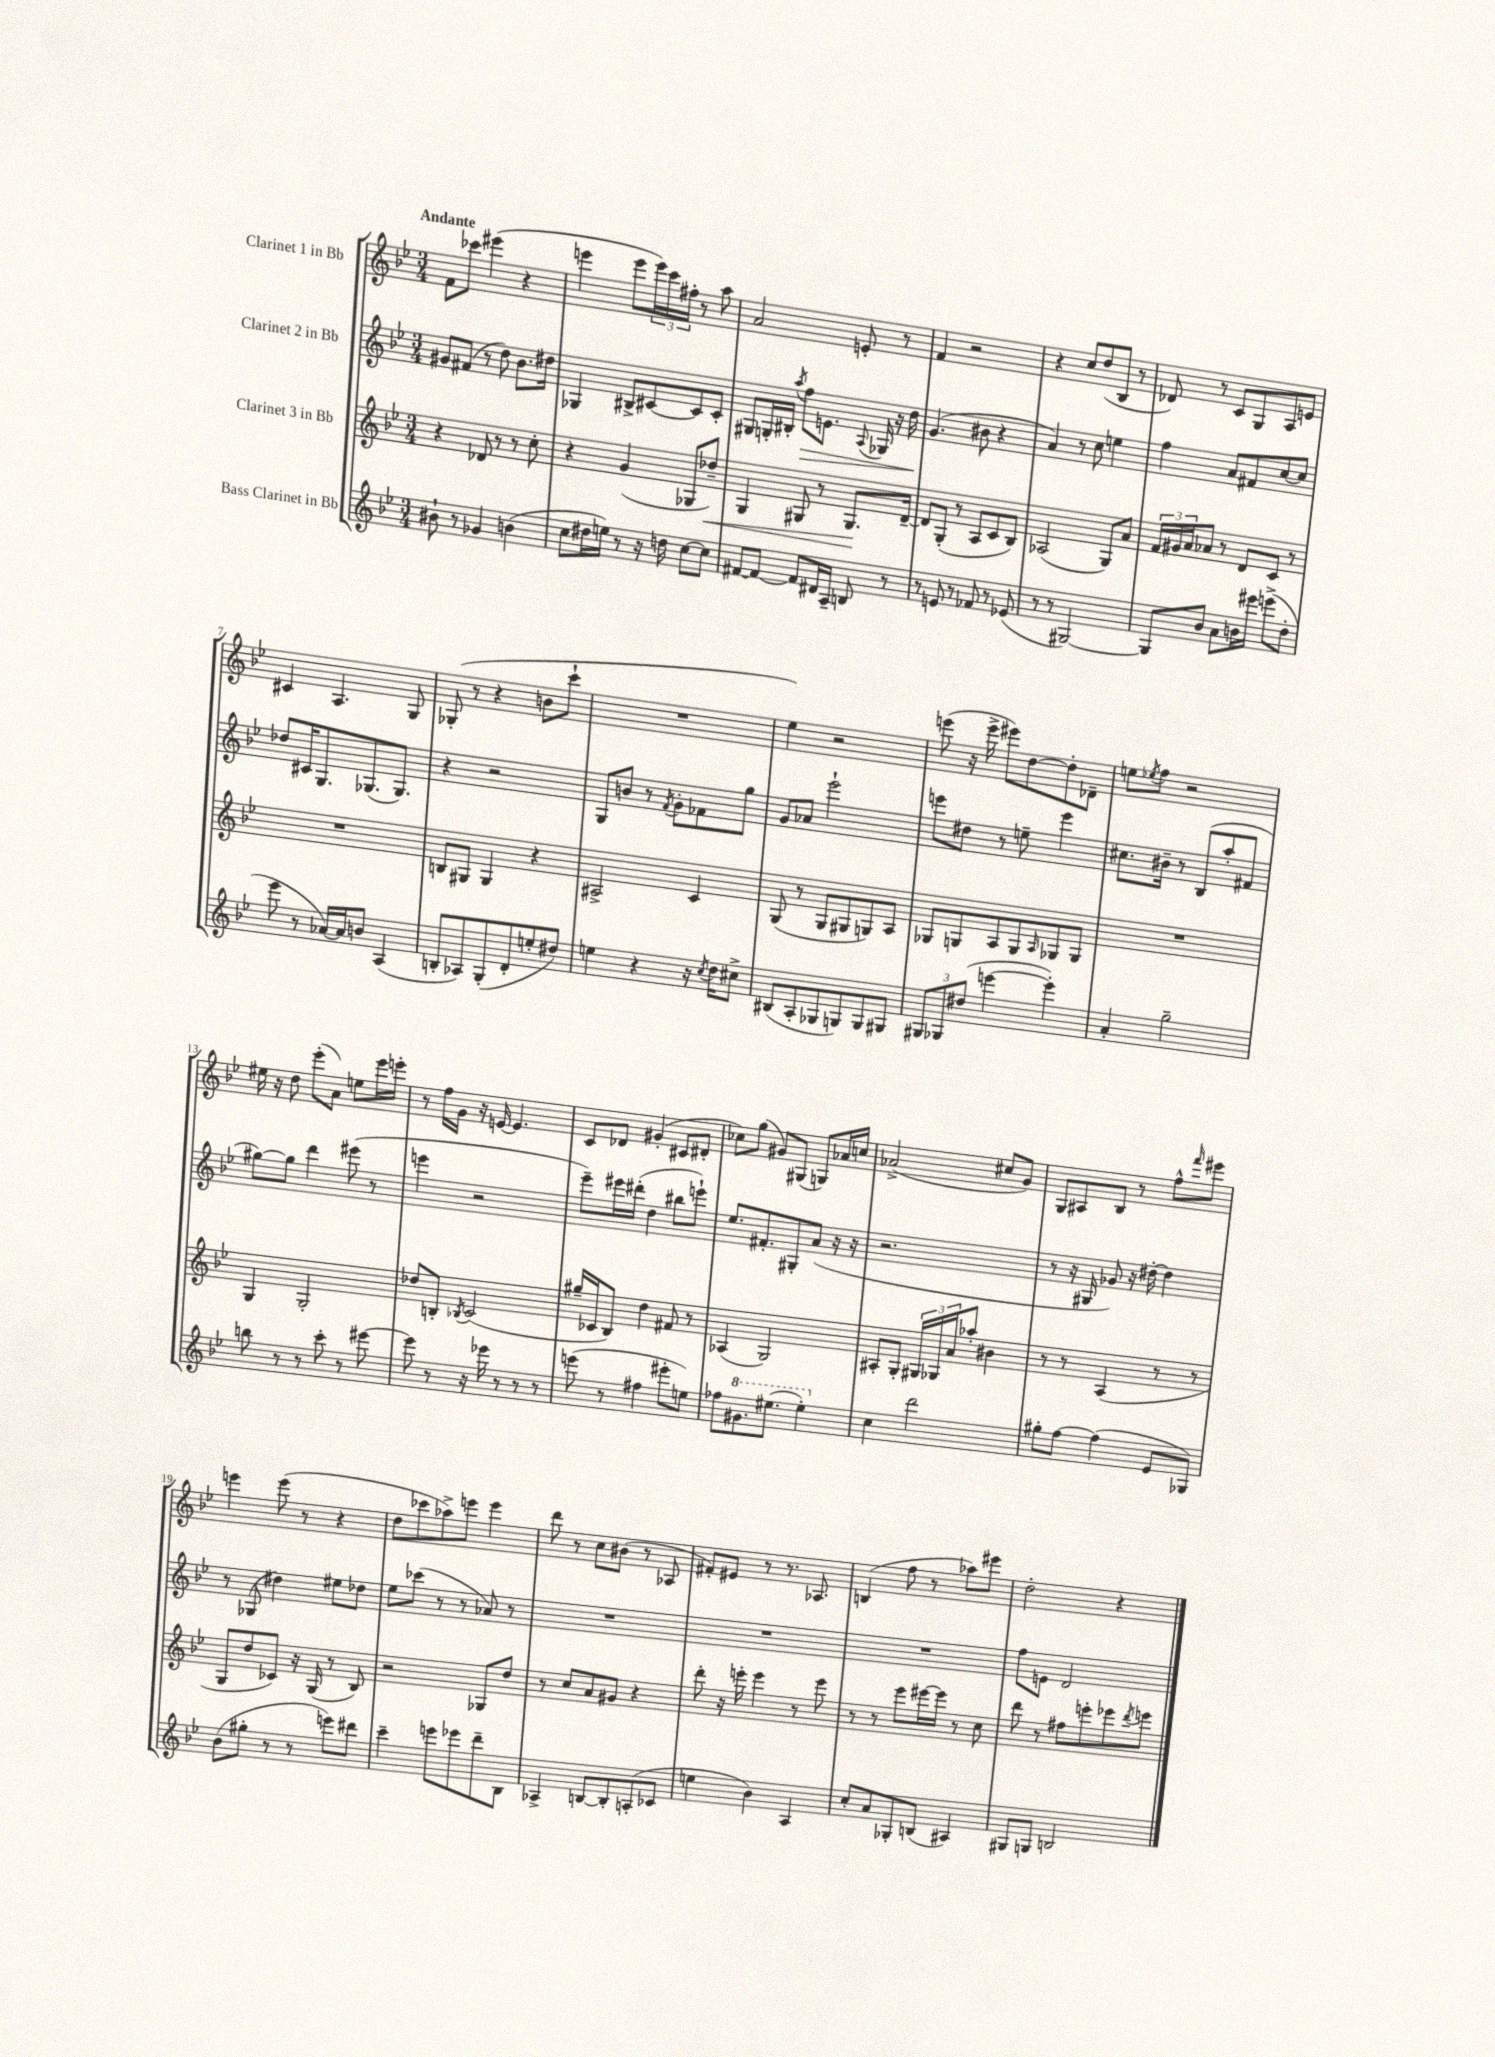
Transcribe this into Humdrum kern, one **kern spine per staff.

**kern	**kern	**dynam	**kern	**dynam	**kern
*part4	*part3	*part3	*part2	*part2	*part1
*staff4	*staff3	*staff3	*staff2	*staff2	*staff1
*I"Bass Clarinet in Bb	*I"Clarinet 3 in Bb	*	*I"Clarinet 2 in Bb	*	*I"Clarinet 1 in Bb
*clefG2	*clefG2	*	*clefG2	*	*clefG2
*k[b-e-]	*k[b-e-]	*	*k[b-e-]	*	*k[b-e-]
*M3/4	*M3/4	*	*M3/4	*	*M3/4
=1	=1	=1	=1	=1	=1
!	!	!	!	!	!LO:TX:a:B:t=Andante
8b#X`\	4r	.	8g#X/L	.	8f\L
8r	.	.	(8f#X/J	.	8ccc-X\J
4g-X/	8d-X/	.	8r	.	(4eee#X\
.	8r	.	8dd\)	.	.
(4bn\	8r	.	8.b-\L	.	4r
.	8cc'\	.	.	.	.
.	.	.	16dd#X\Jk	.	.
=2	=2	=2	=2	=2	=2
8cc\L	4r	.	4G-X/	.	4eeen\
16dd#X\L	.	.	.	.	.
16een\JJ)	.	.	.	.	.
8r	(4g/	.	8B#X^/L	.	8eee\L
16r	.	.	[8c#X/	.	24eee\L)
.	.	.	.	.	24ccc\
16ddn\	.	.	.	.	.
.	.	.	.	.	24ff#X'\JJ
[8cc\L	8G-X/L	.	8c#/]	.	8r
!	!	!LO:HP:b	!	!	!
8cc\J]	8dd-X~/J)	<	8c#'/J	.	8aa\
=3	=3	=3	=3	=3	=3
[8f#X/L	4G/	.	8G#X/L	.	2a/
8f#/J_	.	.	16Gn'/L	.	.
.	.	.	16B#X'/JJ	.	.
.	.	.	8qaa/	.	.
!	!	!	!	!LO:HP:b	!
8f#/L]	8G#X/	.	8ff\L	>	.
16d#X/L	8r	.	8.en\J	.	.
16A~/JJ	.	.	.	.	.
8Bn/	8.G#/L	.	.	.	8en'/
.	.	.	8qqA/	.	.
.	.	.	16G-X/	.	.
8r	.	.	16r	.	8r
.	[16d~/Jk	[	16dd\	.	.
.	.	.	.	]	.
=4	=4	=4	=4	=4	=4
8r	8d/L]	.	(4.g/	.	4f/
8en/	(8G'/J	.	.	.	.
8r	8r	.	.	.	2r
8f-X/	8A/L	.	8b#X\	.	.
8r	8c/	.	4r	.	.
(8e-X/	8B-/J)	.	.	.	.
=5	=5	=5	=5	=5	=5
8r	(2A-X/	.	4a/)	.	4r
8r	.	.	.	.	.
[2G#X/)	.	.	8r	.	8cc/L
.	.	.	8cc\	.	(8dd/
.	8G/L)	.	4een\	.	8B-/J
.	8a/J	.	.	.	8r
=6	=6	=6	=6	=6	=6
8G#/L]	24f/LL	.	4ff\	.	8d-X/)
.	24g#X/	.	.	.	.
.	24a/J	.	.	.	.
8b-/J	8a-X/J	.	.	.	8r
8a\L	8r	.	8a/L	.	8c/L
16bn\L	8d/L	.	8f#X/	.	8G/
16eee#X\JJ	.	.	.	.	.
(8eeen^\L	8c/J	.	[8cc/	.	8A/
8dd'\J	8r	.	8cc/J]	.	8en/J
!!LO:LB:g=z
=7	=7	=7	=7	=7	=7
8eee-\	2.r	.	8dd-X/L	.	4c#X/
8r	.	.	16c#X/K	.	.
.	.	.	8.G/	.	.
[16a-X/LL)	.	.	.	.	4.A/
16a-/J]	.	.	.	.	.
8bn/J	.	.	(8.G-X/	.	.
(4A/	.	.	.	.	.
.	.	.	8.G-/J)	.	.
.	.	.	.	.	8G/
=8	=8	=8	=8	=8	=8
8Bn'/L	8Bn/L	.	4r	.	(8G-X'/
8A-X/)	8G#X/J	.	.	.	8r
(8G'/	4G#/	.	2r	.	4r
8d'/	.	.	.	.	.
8een'/	4r	.	.	.	8bn\L
8dd#X/J)	.	.	.	.	8ccc`\J
=9	=9	=9	=9	=9	=9
4een\	2A#X^/	.	8G/L	.	2.r
.	.	.	8bn/J	.	.
4r	.	.	8r	.	.
.	.	.	8qf/	.	.
.	.	.	8g'\L	.	.
16r	4c/	.	8f-X\	.	.
8qcc/	.	.	.	.	.
16dd\KL	.	.	.	.	.
8cc#X^\J	.	.	8gg\J	.	.
=10	=10	=10	=10	=10	=10
(8B#X/L	(8G/	.	8g/L	.	4ee-\)
8A'/	8r	.	8a-X/J	.	.
8G-X/	8G/L	.	2eee-`\	.	2r
8Gn/)	8G#X/	.	.	.	.
8G/	8Gn/)	.	.	.	.
8G#X/J	8A/J	.	.	.	.
=11	=11	=11	=11	=11	=11
12G#X/L	8G-X/L	.	8eeen\L	.	(8eeen\
12G-X/	.	.	.	.	.
.	8Gn/	.	8dd#X\J	.	16r
(12dd#X/J	.	.	.	.	.
.	.	.	.	.	16eee^\
[4eeen\	8A/	.	8r	.	8eee#X\L)
.	8G/	.	8een~\	.	[8dd\
.	16qqA/	.	.	.	.
4eee'\])	8G-X/	.	4eee\	.	8dd'\]
.	8G-/J	.	.	.	8d-X~\J
=12	=12	=12	=12	=12	=12
4a'/	2.r	.	8.cc#X\L	.	8een\L
.	.	.	.	.	8qee-X/
.	.	.	.	.	8ff\J
.	.	.	16b#X~\Jk	.	.
2gg~\	.	.	8r	.	2r
.	.	.	(8B-/L	.	.
.	.	.	8aa'/	.	.
.	.	.	8f#X/J	.	.
!!LO:LB:g=z
=13	=13	=13	=13	=13	=13
8bbn\	4G/	.	[8gg#X\L)	.	16ee#X\
.	.	.	.	.	16r
8r	.	.	8gg#\J]	.	8dd\
8r	2G'/	.	4ddd\	.	(8eee-'\L
8ccc'\	.	.	.	.	8a\J)
8r	.	.	(8eee#X\	.	8een\L
[8eee#X\	.	.	8r	.	16eee-\L
.	.	.	.	.	16eeen'\JJ
=14	=14	=14	=14	=14	=14
8eee#\]	8dd-X/L	.	4eeen\	.	8r
8r	8Bn'/J	.	.	.	16ff\LL
.	.	.	.	.	16g\JJ
.	8qB-X/	.	.	.	.
16r	(2c/	.	2r	.	16r
16eee-X\	.	.	.	.	[16en/
8r	.	.	.	.	4.e/]
8r	.	.	.	.	.
8r	.	.	.	.	.
=15	=15	=15	=15	=15	=15
(8eeen\	16gg#X~/LL	.	8eee-~\L)	.	8c/L
.	16c-X/J	.	.	.	.
8r	8B-/J)	.	16eee#X\L	.	8d-X/J
.	.	.	(16ddd#X'\JJ	.	.
4ff#X\	4dd\	.	4dd\	.	(4g#X'/
8eee#X'\L	8f#X/	.	8bb#X\L	.	8c#X/L
8een\J)	8r	.	8eeen`\J)	.	8d#X'/J
=16	=16	=16	=16	=16	=16
8ff-X\L	(4A-X/	.	8.ee-/L	.	8cc-X\L)
*8va	*	*	*	*	*
8.gg#X\	.	.	.	.	(8gg\J
.	.	.	8.f#X'/	.	.
.	2G/)	.	.	.	8g#X/L)
(8.eee#X\J	.	.	.	.	.
.	.	.	8G#X'/	.	(8G#X/J
4eee#'\)	.	.	(8a/J	.	8Gn/L)
.	.	.	16r	.	16a-X/L
.	.	.	16r	.	16ccn/JJ
=17	=17	=17	=17	=17	=17
*X8va	*	*	*	*	*
4cc\	8A#X'/L	.	2.r	.	(2a-X^/
.	8G'/J	.	.	.	.
2ddd\	24G#X/LL	.	.	.	.
.	24G-X/	.	.	.	.
.	24a/J	.	.	.	.
.	8aa-X'/J	.	.	.	.
.	4b#X\	.	.	.	8cc#X/L
.	.	.	.	.	8g/J)
=18	=18	=18	=18	=18	=18
8gg#X'\L	8r	.	8r	.	8G/L
[8ff\J	8r	.	16r	.	8A#X/
.	.	.	16G#X/	.	.
(4ff\]	(4A/	.	8g-X/)	.	8B-/J
.	.	.	16r	.	8r
.	.	.	[16dd#X'\	.	.
8e-/L	8r	.	4dd#\]	.	8ff^^\L
.	.	.	.	.	16qqfff/
8G-X/J)	8r	.	.	.	8eee#X\J
!!LO:LB:g=z
=19	=19	=19	=19	=19	=19
(8b-\L	8G/L	.	8r	.	4eeen\
8gg#X'\J	8dd/	.	(8G-X/	.	.
8r	8c-X/J)	.	4dd#X\)	.	(8eee\
8r	16r	.	.	.	8r
.	(16G/	.	.	.	.
8eeen\L)	8r	.	8ee#X\L	.	4r
8ddd#X\J	8B-/)	.	8dd-X\J	.	.
=20	=20	=20	=20	=20	=20
4ccc~\	2r	.	8ee-\L	.	8dd\L
.	.	.	(8ccc-X\J	.	8ccc-X\
8eeen\L	.	.	8r	.	8aa-X^\)
8eee-X\	.	.	8r	.	8eeen\J
8ddd~\	8G-X/L	.	8a-X/)	.	4eee\
8B-\J	8dd/J	.	8r	.	.
=21	=21	=21	=21	=21	=21
4A-X^/	8r	.	2.r	.	8ddd\
.	8cc/L	.	.	.	8r
[8Bn/L	8a/	.	.	.	8cc\L
8B'/]	8g#X/J	.	.	.	(8b#X\J
(8An'/	4r	.	.	.	8r
8c-X/J	.	.	.	.	8A-X/
=22	=22	=22	=22	=22	=22
4een\	8ddd'\	.	2.r	.	8f#X'/L)
.	16r	.	.	.	8e#X/J
.	16eeen'\	.	.	.	.
4b-\)	4eee\	.	.	.	8r
.	.	.	.	.	8.r
4A/	8r	.	.	.	.
.	.	.	.	.	8.A-X/
.	8eee\	.	.	.	.
=23	=23	=23	=23	=23	=23
8cc'/L	8r	.	2.r	.	(4Bn/
8a/	8r	.	.	.	.
8G-X'/	8eee-\L	.	.	.	8ff\
(8Bn/J	[16eee#X\L	.	.	.	8r
.	16eee#\JJ]	.	.	.	.
4A#X/)	8r	.	.	.	8aa-X\L)
.	8cc\	.	.	.	8eee#X\J
=24	=24	=24	=24	=24	=24
8G#X/L	8ddd\	.	8ff\L	.	2dd'\
8Gn/J	8r	.	8en\J	.	.
2Bn/	8ff#X\L	.	2d/	.	.
.	8eeen'\	.	.	.	.
.	8eee-X\	.	.	.	4r
.	8qddd/	.	.	.	.
.	8eeen\J	.	.	.	.
==	==	==	==	==	==
*-	*-	*-	*-	*-	*-
